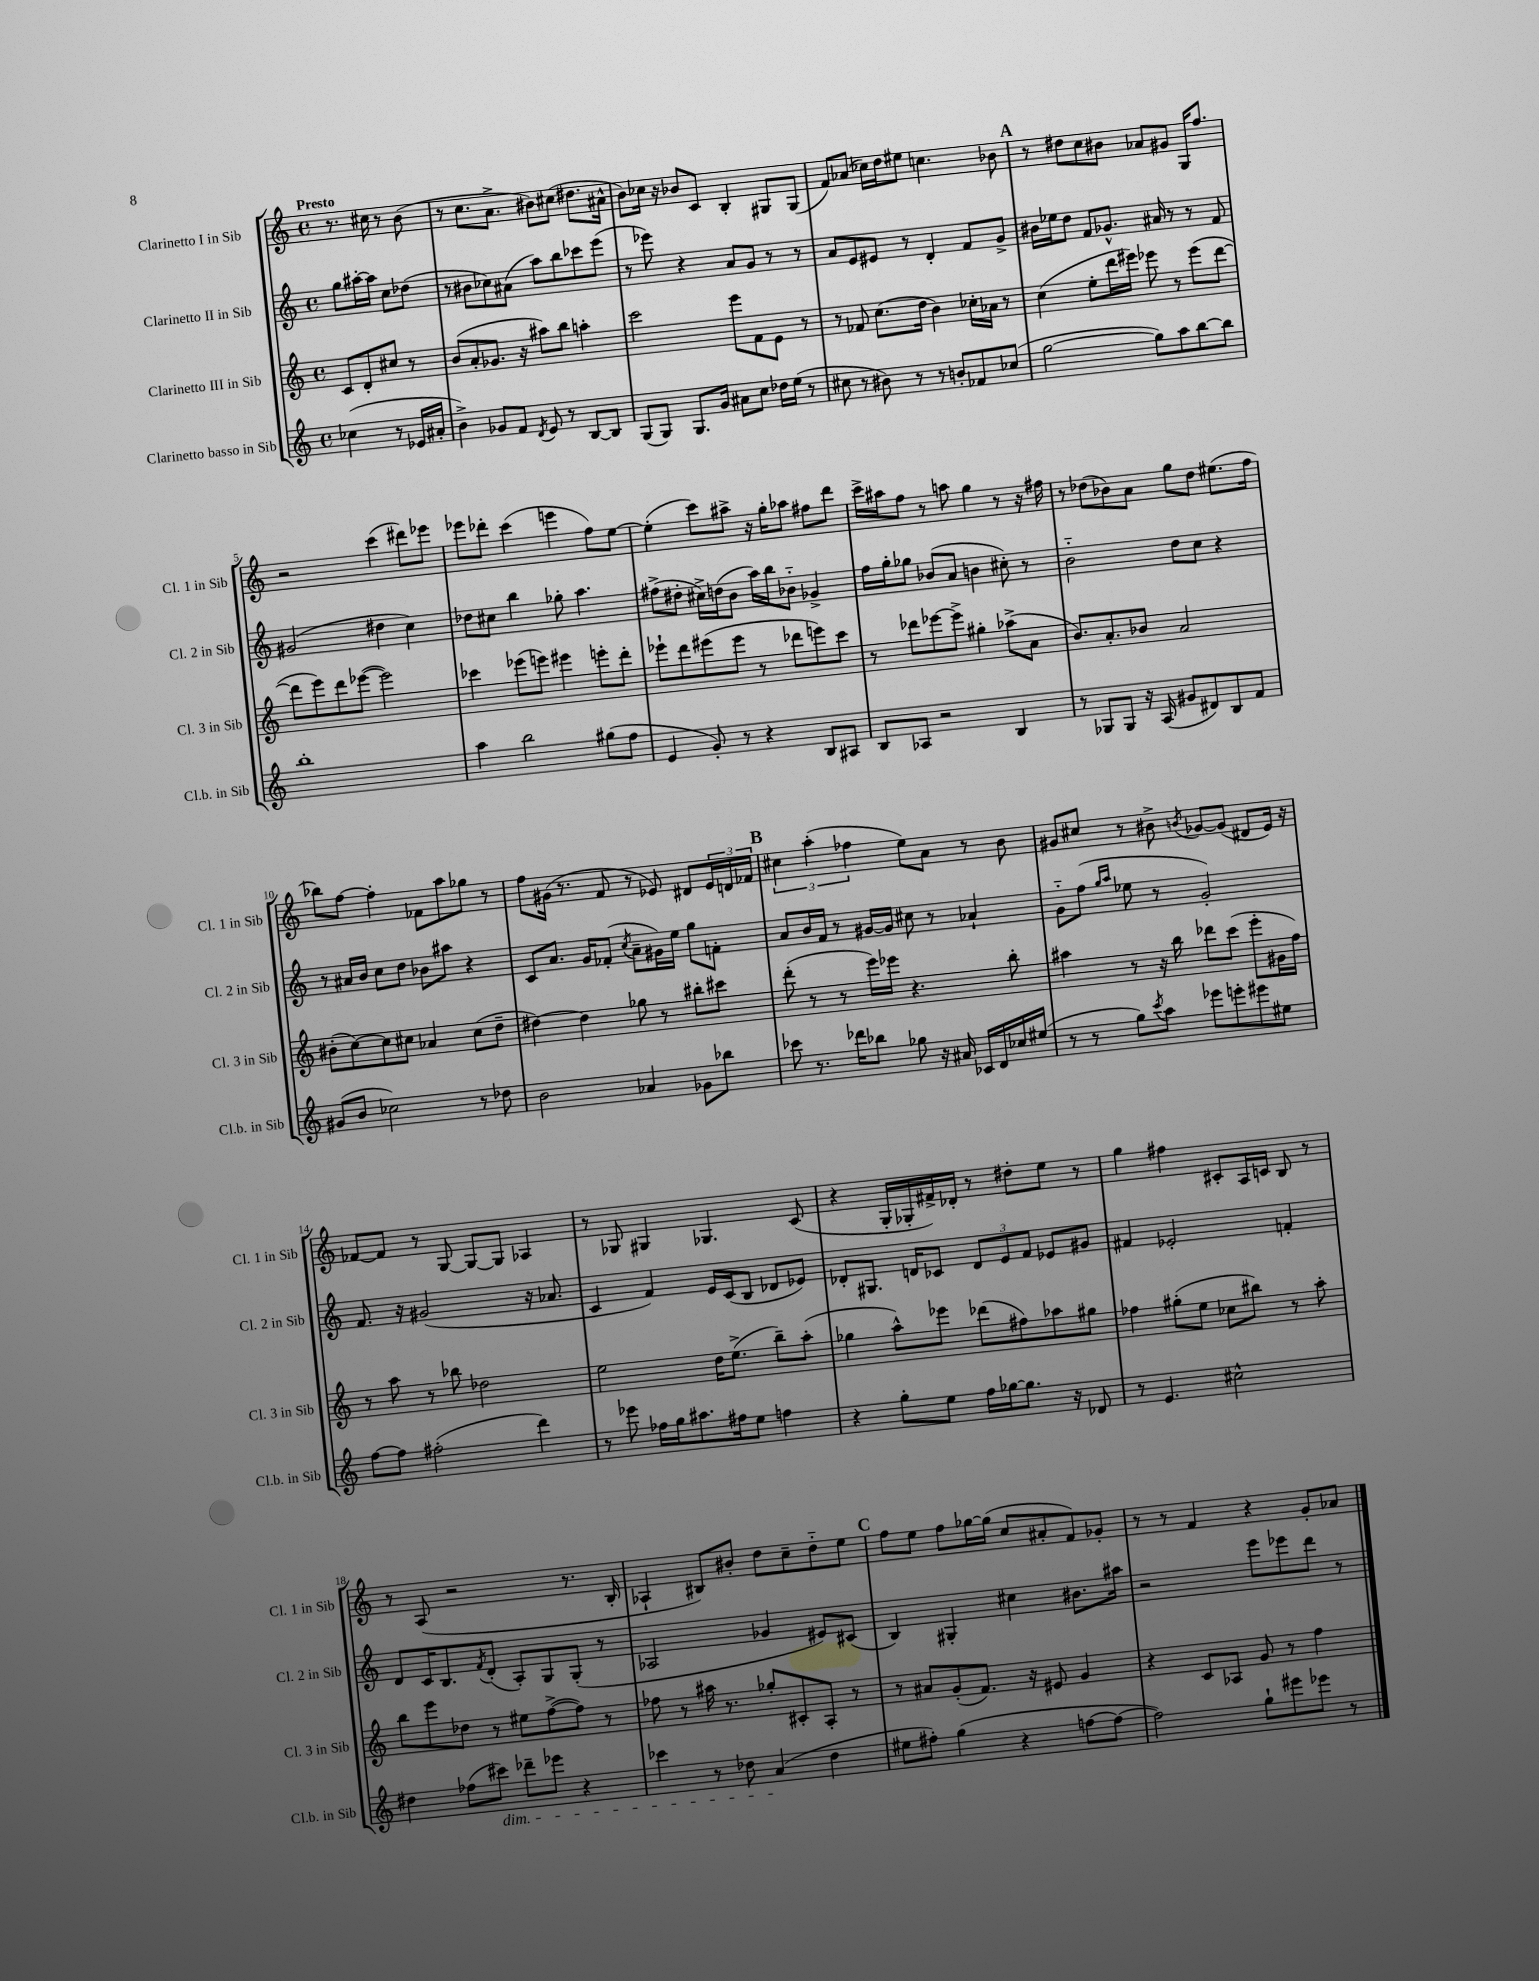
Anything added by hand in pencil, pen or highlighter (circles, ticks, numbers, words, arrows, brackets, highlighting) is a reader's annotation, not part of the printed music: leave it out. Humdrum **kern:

**kern	**kern	**kern	**kern
*part4	*part3	*part2	*part1
*staff4	*staff3	*staff2	*staff1
*I"Clarinetto basso in Sib	*I"Clarinetto III in Sib	*I"Clarinetto II in Sib	*I"Clarinetto I in Sib
*I'Cl.b. in Sib	*I'Cl. 3 in Sib	*I'Cl. 2 in Sib	*I'Cl. 1 in Sib
*clefG2	*clefG2	*clefG2	*clefG2
*k[]	*k[]	*k[]	*k[]
*M4/4	*M4/4	*M4/4	*M4/4
*met(c)	*met(c)	*met(c)	*met(c)
=	=	=	=
!	!	!	!LO:TX:a:B:t=Presto
(4cc-X\	8c/L	8gg\L	8.r
.	8d'/	[16aa#X'\L	.
.	.	16aa#\JJ]	16cc#X\
8r	8cc#X/J	8cc\L	8r
16e-X/LL	8r	(8dd-X\J	(8b\
16a#X'/JJ	.	.	.
=1	=1	=1	=1
4b^\)	(8b/L	8r	8r
.	8a'/	8b#X\L	8.cc\L
8g-X/L	8.g-X/J	8cc-X\)	.
.	.	.	8.a^\J
8f/J	.	(8a#X\J	.
.	16r	.	.
8qd/	.	.	.
8e/	8aa#X\L)	8aa\L)	8b#X\L)
8r	8bb\J	8bb\	(8cc#X\J
[8B/L	4aan'\	8ccc-X\	8.dd#X\L
8B/J]	.	(8eee\J	.
.	.	.	16a#X^^\Jk
=2	=2	=2	=2
(8G/L	2ccc\	8r	8b\L)
8G/J)	.	8eee-X\)	16cc-X\Jk
.	.	.	16r
8.G/L	.	4r	8b-X/L
.	.	.	8c/J
16g/Jk	.	.	.
8a#X\L	8eee\L	8a/L	4B'/
8cc\J	8f\	8g/J	.
16dd-X\LL	8e\J	8r	8G#X/L
(16ee\JJ	.	.	.
8r	8r	8r	(8G#/J
=3	=3	=3	=3
8cc#X\	8r	8a/L	8f/L)
8r	8f-X/	8e/	(8a-X/J
8b#X\)	(8.cc\L	8e#X/J	16cc-X\LL)
.	.	.	16dd\J
8r	.	8r	8ee#X\J
.	16dd\Jk	.	.
8r	4b\)	4d'/	4.ccn\
8bn'/L	.	.	.
8f-X/	16cc-X'\LL	8f/L	.
.	16a-X\JJ	.	.
(8cc-X/J	8r	8g^/J	8b-X\
!!LO:REH:place=s1:t=A
=4	=4	=4	=4
[2gg\	(4cc\	16b#X\LL	8r
.	.	16ee-X\J	.
.	.	8dd\J	8dd#X\L
.	8ee'\L	8f/L	8cc\
.	16ddd\L	8.g-X^^/J	8b#X\J
.	16eee#X\JJ)	.	.
8gg\L])	8eee-X\	.	8a-X/L
.	.	16a#X/	.
8aa\	8r	8r	8g#X/J
[8bb\	(8eee-\L	8r	16G/KL
.	.	.	8.ff/J
8bb\J]	[8ddd\J	8f/	.
!!LO:LB:g=z
=5	=5	=5	=5
1bb'	8ddd\L]	(2g#X/	2r
.	8eee\)	.	.
.	8ddd\	.	.
.	([8eee-X\J	.	.
.	2eee-\])	4dd#X\	(4ccc\
.	.	4cc\)	8ddd#X\L)
.	.	.	8eee-X\J
=6	=6	=6	=6
4aa\	4ccc-X\	8dd-X\L	8eee-X\L
.	.	8cc#X\J	8ddd-X'\J
2bb\	(8eee-X\L	4bb\	(4ccc\
.	8eeen\J)	.	.
.	4eee#X\	8gg-X'\	4eeen\
.	.	4.aa\	.
(8gg#X\L	8eeen'\L	.	8ff\L)
8ff\J	8ddd'\J	.	[8ee\J
=7	=7	=7	=7
4e/	8eee-X`\L	(8ff#X^\L	(4ee'\]
.	8ddd\	8dd#X'\J	.
8g'/)	(8eee#X\	16cc#X^\LL)	8ccc\L)
.	.	(16ddn\J	.
8r	8eee#\J	8b\J	8aa#X^\J
4r	8r	16aa\LL)	16r
.	.	16bb\J	16gg'\KL
.	8ddd-X\L	8b-X\J	8aa-X\J
8B/L	8eeen\)	4g-X^/	8ff#X\L
8A#X/J	8ccc\J	.	8ddd\J
=8	=8	=8	=8
8B/L	8r	16ff\LL	16ccc^\LL
.	.	16gg'\J	16aa#X\J
8A-X/J	8ddd-X\L	8gg-X\J	8ff\J
2r	[8eee-X\	(8b-X/L	8r
.	8eee-^\J]	8a/J	8aan\
.	4gg#X'\	4bn\	4gg\
4B/	(8aa-X^\L	8cc#X'\)	8r
.	8a\J	8r	16r
.	.	.	16ff#X\
=9	=9	=9	=9
8r	8.b/L)	2b\	8r
8G-X/L	.	.	(8dd-X\L
.	8.a'/	.	.
8G-/J	.	.	8b-X\)
16r	8b-X/J	.	8a\J
(16A/	.	.	.
8g#X/L	2a/	8dd\L	8gg\L
8d#X/)	.	8cc\J	8dd-\J
8B/	.	4r	(8.ee#X\L
8f/J	.	.	.
.	.	.	16ff\Jk
!!LO:LB:g=z
=10	=10	=10	=10
(8g#X/L	(8b#X'\L	8r	8bb-X\L)
8b/J	[8cc\)	16a#X/LL	[8ff\J
.	.	16b/JJ	.
2cc-X\)	8cc\]	8cc\L	4ff'\]
.	8cc#X\J	8dd\J	.
.	4a-X/	8b-X\L	8f-X\L
.	.	8aa#X\J	8aa\
8r	(8cc#\L	4r	8gg-X\J
8dd-X\	8dd~\J	.	8r
=11	=11	=11	=11
2b\	[4dd#X\)	8c/L	8ff\L
.	.	8.a/J	(16g#X\Jk
.	.	.	8.r
.	4dd#\]	.	.
.	.	16g/KL	.
.	.	(8f-X'/J	8f/
.	.	8qcc/	.
4a-X/	8gg-X\	8a~\L	8r
.	8r	16g#X\L)	8e-X/)
.	.	16ee\JJ	.
8g-X\L	8bb#X'\L	8gg\L	8d#X/L
8bb-X\J	8ccc#X\J	8fn'\J	24e-/L
.	.	.	24dn/
.	.	.	24f-X/JJ
!!LO:REH:place=s1:t=B
=12	=12	=12	=12
8ccc-X\	(8ddd'\	8a/L	6cc#X\
8.r	8r	16b/L	.
.	.	.	(6aa'\
.	.	16f/JJ	.
.	8r	8r	.
16ddd-X\KL	.	.	.
.	.	.	6ff-X\
8bb-X\J	16eee\LL)	[16g#X/LL	.
.	16eee-X\JJ	16g#/JJ]	.
8gg-X\	4.r	8cc#X\	8ee\L)
16r	.	8r	8a\J
16a#X/	.	.	.
16c-X/LL	.	4a-X`/	8r
16d/	.	.	.
16cc-X/	8bb'\	.	8b\
(16ee#X/JJ	.	.	.
=13	=13	=13	=13
8r	4aa#X\	8g\L	8g#X/L
8r	.	(8ff\J	8cc#X/J
.	.	16qqgg/LL	.
.	.	16qqaa/JJ	.
8gg\L)	8r	8ee-X\	8r
8qccc/	.	.	.
8aa\J	16r	8r	8b#X^\
.	16bb\	.	.
.	.	.	8qbn/
8eee-X\L	8ddd-X\L	2g'/)	[8g-X/L
8eeen'\	(8ccc\J	.	(8g-/J]
8eee#X\	8eee'\L	.	8d#X/L
8ee#X\J	16g#X\L	.	16e/Jk)
.	16ff\JJ)	.	16r
!!LO:LB:g=z
=14	=14	=14	=14
[8ff\L	8r	8.f/	[8f-X/L
8ff\J]	8aa\	.	8f-/J]
.	.	16r	.
(2ff#X'\	8r	(2g#X/	8r
.	8bb-X\	.	[8G/
.	2dd-X\	.	8G/L_
.	.	.	8G/J]
4ddd\)	.	16r	4A-X/
.	.	8.a-X/	.
=15	=15	=15	=15
8r	2ee\	4c/	8r
8eee-X\	.	.	8G-X/
16ff-X\LL	.	4f/)	4G#X/
16gg\J	.	.	.
8.aa#X\	.	.	.
.	16dd\KL	16e/LL	4.G-X/
16ff#X\k	(8.ee^\J	(16c/J	.
8ee\J	.	8B/J	.
4ffn\	8bb~\L)	8d-X/L	.
.	(8aa'\J	8e-X/J)	(8c/
=16	=16	=16	=16
4r	4gg-X\	8d-X'/L	4r
.	.	8.G#X/J	.
8gg'\L	8aa^^\L)	.	16G'/LL
.	.	16dn/KL	16G-X'/
8ee\J	8eee-X\J	8c-X/J	16f#X^/)
.	.	.	16d-X'/JJ
16ff\LL	(8ddd-X\L	12d/L	8r
[16gg-X\J	.	.	.
.	.	12e/	.
8.gg-\J]	8ff#X\)	.	8dd#X'\L
.	.	12f/J	.
.	8aa-X\	8e-X/L	8ee\J
16r	.	.	.
8d-X/	8gg#X\J	8g#X/J	8r
=17	=17	=17	=17
8r	4ff-X\	4f#X/	4gg\
4.e/	.	.	.
.	(8gg#X'\L	2e-X'/	4ff#X\
.	8ee\J	.	.
2cc#X^^\	8cc-X\L	.	8c#X'/L
.	8bb#X\J)	.	16A/L
.	.	.	16cn/JJ
.	8r	4fn'/	8B/
.	8aa'\	.	8r
!!LO:LB:g=z
=18	=18	=18	=18
4dd#X\	8bb\L	8d/L	8r
.	8eee\	16c/K	(8A/
.	.	8.B/	.
(8ff-X\L	8dd-X\J	.	2r
.	.	8qf/	.
!LO:TX:b:i:t=dim.	!	!	!
8ccc#X\J)	8r	(8d'/J	.
8ddd-X~\L	8ee#X\L	8A'/L)	.
8eee-X\J	([8ff^\	8G/	.
4r	8ff\J])	(8G'/J	8.r
.	8r	8r	.
.	.	.	16B'/
=19	=19	=19	=19
4ccc-X\	8ff-X\	2A-X/	4A-X`/
.	8r	.	.
8r	16aa#X\	.	8B#X/L)
.	8.r	.	.
8dd-X\	.	.	8b#X'/J
(4a/	8gg-X'/L	4g-X/	8dd\L
.	8c#X'/	.	8cc~\
4dd-\	8A'/J	8e#X/L)	8dd\
.	8r	(8c#X/J	8ee\J
!!LO:REH:place=s1:t=C
=20	=20	=20	=20
8ee#X\L	8r	4B/)	8ff\L
8ff#X'\J)	8a#X/L	.	8ee\J
(4gg\	(8g'/	4G#X'/	8ff\L
.	8.f/J)	.	[16gg-X\L
.	.	.	(16gg-\JJ]
4r	.	4cc#X\	8cc/L
.	16r	.	.
.	8e#X/	.	8a#X'/
[8ffn\L	4g/	8.b#X\L	8f/)
8ff\J_	.	.	8g-X'/J
.	.	16aa#X\Jk	.
=21	=21	=21	=21
2ff\])	4r	2r	8r
.	.	.	8r
.	8c/L	.	4f/
.	8A-X/J	.	.
8gg`\L	8g/	8eee\L	4r
8eee#X\	8r	8eee-X\	.
8eee-X\J	4ff\	8ddd\J	8g'/L
8r	.	8r	8a-X/J
==	==	==	==
*-	*-	*-	*-
